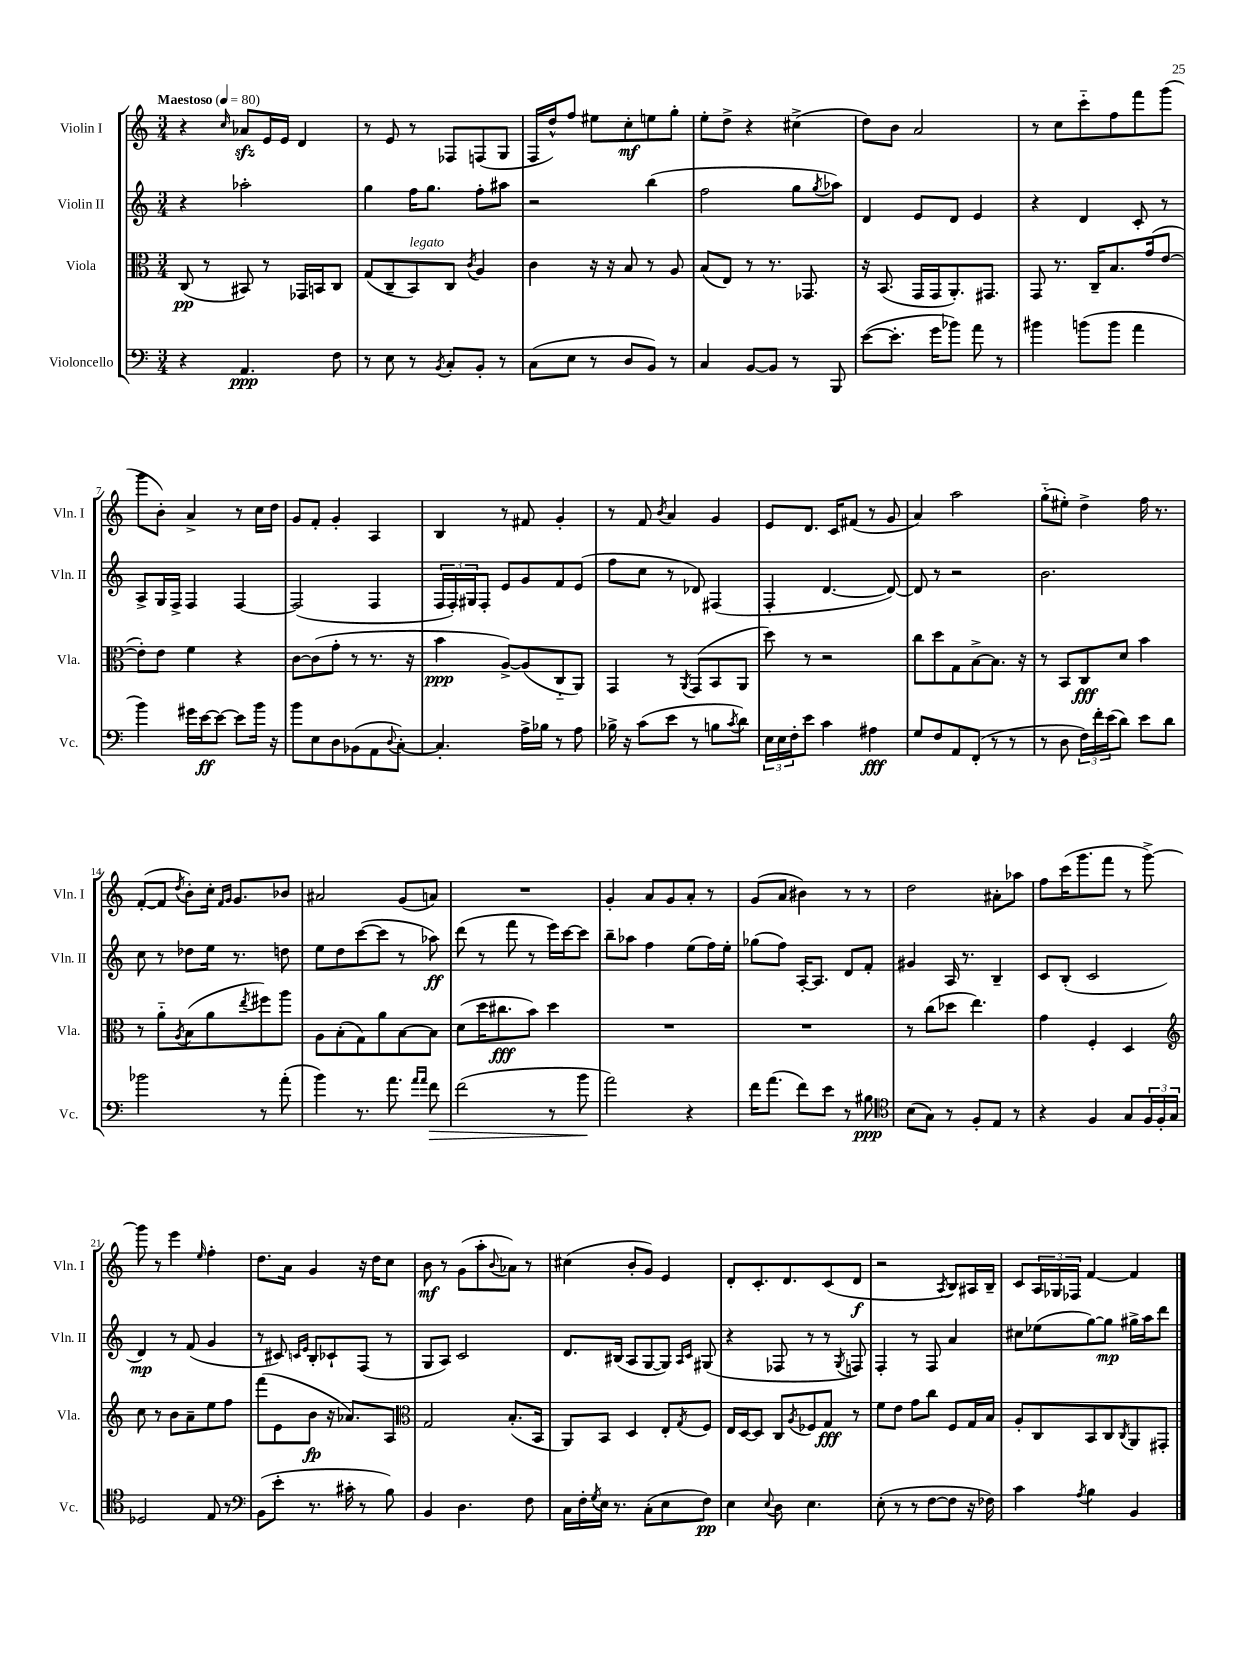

**kern	**dynam	**kern	**dynam	**kern	**dynam	**kern	**dynam
*part4	*part4	*part3	*part3	*part2	*part2	*part1	*part1
*staff4	*staff4	*staff3	*staff3	*staff2	*staff2	*staff1	*staff1
*I"Violoncello	*	*I"Viola	*	*I"Violin II	*	*I"Violin I	*
*I'Vc.	*	*I'Vla.	*	*I'Vln. II	*	*I'Vln. I	*
*clefF4	*	*clefC3	*	*clefG2	*	*clefG2	*
*k[]	*	*k[]	*	*k[]	*	*k[]	*
*M3/4	*	*M3/4	*	*M3/4	*	*M3/4	*
*MM80	*	*MM80	*	*MM80	*	*MM80	*
=1	=1	=1	=1	=1	=1	=1	=1
!	!	!	!	!	!	!LO:TX:a:B:t=Maestoso	!
4r	.	(8C/	pp	4r	.	4r	.
.	.	8r	.	.	.	.	.
.	.	.	.	.	.	16qqcc/	.
4.AA/	ppp	8BB#X/)	.	2aa-X'\	.	8a-Xzz/L	.
.	.	8r	.	.	.	16e/L	.
.	.	.	.	.	.	16e/JJ	.
.	.	16GG-X/LL	.	.	.	4d/	.
.	.	16BBn/J	.	.	.	.	.
8F\	.	8C/J	.	.	.	.	.
=2	=2	=2	=2	=2	=2	=2	=2
8r	.	(8G/L	.	4gg\	.	8r	.
8E\	.	8C~/	.	.	.	8e/	.
!	!	!LO:TX:a:i:t=legato	!	!	!	!	!
8r	.	8BB/)	.	16ff\KL	.	8r	.
.	.	.	.	8.gg\J	.	.	.
8qBB/	.	.	.	.	.	.	.
8C'/L	.	8C/J	.	.	.	8F-X/L	.
.	.	8qc/	.	.	.	.	.
8BB'/J	.	4A/	.	8ff'\L	.	(8Fn/	.
8r	.	.	.	8aa#X\J	.	8G/J	.
=3	=3	=3	=3	=3	=3	=3	=3
(8C\L	.	4c\	.	2r	.	16F/LL	.
.	.	.	.	.	.	16dd^^/J)	.
8E\J	.	.	.	.	.	8ff/J	.
8r	.	16r	.	.	.	8ee#X\L	.
.	.	16r	.	.	.	.	.
8D/L	.	8B/	.	.	.	8cc'\	mf
8BB/J)	.	8r	.	(4bb\	.	8een\	.
8r	.	8A/	.	.	.	8gg'\J	.
=4	=4	=4	=4	=4	=4	=4	=4
4C/	.	(8B/L	.	2ff\	.	8ee'\L	.
.	.	8E/J)	.	.	.	8dd^\J	.
[8BB/L	.	8r	.	.	.	4r	.
8BB/J]	.	8.r	.	.	.	.	.
8r	.	.	.	8gg\L	.	(4cc#X^\	.
.	.	8.GG-X/	.	.	.	.	.
.	.	.	.	8qgg/	.	.	.
8BBB/	.	.	.	8aa-X\J)	.	.	.
=5	=5	=5	=5	=5	=5	=5	=5
([8e\L	.	16r	.	4d/	.	8dd\L)	.
.	.	(8.BB/	.	.	.	.	.
8.e'\J]	.	.	.	.	.	8b\J	.
.	.	16GG/LL	.	8e/L	.	2a/	.
16g\KL	.	16GG/J	.	.	.	.	.
8b-X\J)	.	8.AA'/)	.	8d/J	.	.	.
8a\	.	.	.	4e/	.	.	.
.	.	8.GG#X/J	.	.	.	.	.
8r	.	.	.	.	.	.	.
=6	=6	=6	=6	=6	=6	=6	=6
4b#X\	.	8GG/	.	4r	.	8r	.
.	.	8.r	.	.	.	8cc\L	.
(8bn\L	.	.	.	4d/	.	8ccc\	.
.	.	16C~/KL	.	.	.	.	.
8b\J	.	8.B/	.	.	.	8ff\	.
4a\	.	.	.	8c'/	.	8fff\	.
.	.	(16g/k	.	.	.	.	.
.	.	[8e/J	.	8r	.	(8ggg\J	.
!!LO:LB:g=z
=7	=7	=7	=7	=7	=7	=7	=7
4b\)	.	8e'\L])	.	8A^/L	.	8ggg\L	.
.	.	8e\J	.	16G/L	.	8b'\J)	.
.	.	.	.	16F^/JJ	.	.	.
16g#X\LL	.	4f\	.	4F/	.	4a^/	.
[16e\J	ff	.	.	.	.	.	.
8e\J_	.	.	.	.	.	.	.
8e\L]	.	4r	.	[4F/	.	8r	.
16b\Jk	.	.	.	.	.	16cc\LL	.
16r	.	.	.	.	.	16dd\JJ	.
=8	=8	=8	=8	=8	=8	=8	=8
8b\L	.	[8c\L	.	(2F/]	.	8g/L	.
8E\	.	(8c\]	.	.	.	8f'/J	.
8D\	.	8g'\J	.	.	.	4g'/	.
(8BB-X\	.	8r	.	.	.	.	.
8AA\	.	8.r	.	4F/	.	4A/	.
8qqD/	.	.	.	.	.	.	.
[8C'\J)	.	.	.	.	.	.	.
.	.	16r	.	.	.	.	.
=9	=9	=9	=9	=9	=9	=9	=9
4.C'/]	.	4b\	ppp	24F/LL	.	4B/	.
.	.	.	.	24F'/)	.	.	.
.	.	.	.	24G#X/J	.	.	.
.	.	.	.	8F'/J	.	.	.
.	.	[8A^/L)	.	8e/L	.	8r	.
16A^\LL	.	(8A/]	.	8g/	.	8f#X/	.
16B-X\JJ	.	.	.	.	.	.	.
8r	.	8C/	.	8f/	.	4g'/	.
8A\	.	8AA/J)	.	(8e/J	.	.	.
=10	=10	=10	=10	=10	=10	=10	=10
16B-X^\	.	4GG/	.	8ff\L	.	8r	.
16r	.	.	.	.	.	.	.
(8c\L	.	.	.	8cc\J	.	8f/	.
.	.	.	.	.	.	8qb/	.
8e\J	.	8r	.	8r	.	4a/	.
.	.	8qAA/	.	.	.	.	.
8r	.	(8GG/L	.	8d-X/)	.	.	.
8Bn\L	.	8BB/	.	(4F#X/	.	4g/	.
8qc/	.	.	.	.	.	.	.
8d\J)	.	8AA/J	.	.	.	.	.
=11	=11	=11	=11	=11	=11	=11	=11
24E\LL	.	8dd\)	.	4F'/	.	8e/L	.
24E\	.	.	.	.	.	.	.
24F'\J	.	.	.	.	.	.	.
8e\J	.	8r	.	.	.	8.d/J	.
4c\	.	2r	.	[4.d/	.	.	.
.	.	.	.	.	.	16c/KL	.
.	.	.	.	.	.	(8f#X/J	.
4A#X\	fff	.	.	.	.	8r	.
.	.	.	.	8d/_)	.	8g/	.
=12	=12	=12	=12	=12	=12	=12	=12
8G/L	.	8cc\L	.	8d/]	.	4a/)	.
8F/	.	8dd\	.	8r	.	.	.
8AA/	.	8G\	.	2r	.	2aa\	.
(8FF'/J	.	[8B^\	.	.	.	.	.
8r	.	8.B\J]	.	.	.	.	.
8r	.	.	.	.	.	.	.
.	.	16r	.	.	.	.	.
=13	=13	=13	=13	=13	=13	=13	=13
8r	.	8r	.	2.b\	.	(8gg\L	.
8D\	.	8BB/L	.	.	.	8ee#X'\J)	.
24F\LL)	.	8C/	fff	.	.	4dd^\	.
24f'\	.	.	.	.	.	.	.
(24e\J	.	.	.	.	.	.	.
8d\J)	.	8d/J	.	.	.	.	.
8e\L	.	4b\	.	.	.	16ff\	.
.	.	.	.	.	.	8.r	.
8d\J	.	.	.	.	.	.	.
!!LO:LB:g=z
=14	=14	=14	=14	=14	=14	=14	=14
2b-X\	.	8r	.	8cc\	.	([8f'/L	.
.	.	8a\L	.	8r	.	8f/J]	.
.	.	8qA/	.	.	.	8qdd/	.
.	.	(8B\	.	8dd-X\L	.	8b'\L)	.
.	.	8a\	.	16ee\Jk	.	16cc'\Jk	.
.	.	.	.	.	.	16qqf/LL	.
.	.	.	.	.	.	16qqg/JJ	.
.	.	.	.	8.r	.	8.g/L	.
.	.	8qee/	.	.	.	.	.
8r	.	8ff#X\)	.	.	.	.	.
(8a'\	.	8aa\J	.	8ddn\	.	8b-X/J	.
=15	=15	=15	=15	=15	=15	=15	=15
4b\)	.	8A\L	.	8ee\L	.	2a#X/	.
.	.	(8B'\	.	8dd\	.	.	.
8.r	.	8G\)	.	([8ccc\	.	.	.
.	.	8a\	.	8ccc\J]	.	.	.
8.a\	.	.	.	.	.	.	.
.	.	[8B\	.	8r	.	(8g/L	.
16qqa/LL	.	.	.	.	.	.	.
16qqa/JJ	.	.	.	.	.	.	.
!	!LO:HP:b	!	!	!	!	!	!
8f\	>	8B\J]	.	8aa-X\)	ff	8an/J)	.
=16	=16	=16	=16	=16	=16	=16	=16
(2f\	.	(8d\L	.	(8ddd\	.	2.r	.
.	.	16dd\K	.	8r	.	.	.
.	.	8.cc#X\	fff	.	.	.	.
.	.	.	.	8fff\	.	.	.
.	.	8b\J)	.	8r	.	.	.
8r	.	4dd\	.	16eee\LL)	.	.	.
.	.	.	.	[16ccc\J	.	.	.
8b\	.	.	.	8ccc\J]	.	.	.
.	]	.	.	.	.	.	.
=17	=17	=17	=17	=17	=17	=17	=17
2a\)	.	2.r	.	8bb~\L	.	4g'/	.
.	.	.	.	8aa-X\J	.	.	.
.	.	.	.	4ff\	.	8a/L	.
.	.	.	.	.	.	8g/	.
4r	.	.	.	(8ee\L	.	8a'/J	.
.	.	.	.	16ff\L)	.	8r	.
.	.	.	.	16ee'\JJ	.	.	.
=18	=18	=18	=18	=18	=18	=18	=18
16f\KL	.	2.r	.	(8gg-X\L	.	(8g/L	.
(8.a\J	.	.	.	.	.	.	.
.	.	.	.	8ff\J)	.	8a/J	.
8f\L)	.	.	.	[16A'/KL	.	4b#X\)	.
.	.	.	.	8.A/J]	.	.	.
8e\J	.	.	.	.	.	.	.
8r	.	.	.	8d/L	.	8r	.
8B#X\	ppp	.	.	8f'/J	.	8r	.
=19	=19	=19	=19	=19	=19	=19	=19
*clefC4	*	*	*	*	*	*	*
(8B\L	.	8r	.	4g#X/	.	2dd\	.
8G\J)	.	(8cc\L	.	.	.	.	.
8r	.	8dd-X\J	.	16A/	.	.	.
.	.	.	.	8.r	.	.	.
8F'/L	.	4.ee\)	.	.	.	.	.
8E/J	.	.	.	4B~/	.	8a#X'\L	.
8r	.	.	.	.	.	8aa-X\J	.
=20	=20	=20	=20	=20	=20	=20	=20
4r	.	4g\	.	8c/L	.	8ff\L	.
.	.	.	.	(8B'/J	.	(16ccc\K	.
.	.	.	.	.	.	8.ggg\	.
4F/	.	4F'/	.	2c/	.	.	.
.	.	.	.	.	.	8fff\J	.
8G/L	.	4D/	.	.	.	8r	.
24F/L	.	.	.	.	.	[8ggg^\)	.
24F'/	.	.	.	.	.	.	.
24G/JJ	.	.	.	.	.	.	.
!!LO:LB:g=z
=21	=21	=21	=21	=21	=21	=21	=21
*	*	*clefG2	*	*	*	*	*
2D-X/	.	8cc\	.	4d/)	mp	8ggg\]	.
.	.	8r	.	.	.	8r	.
.	.	8b\L	.	8r	.	4eee\	.
.	.	8a~\	.	(8f/	.	.	.
.	.	.	.	.	.	16qqee/	.
8E/	.	8ee\	.	4g/	.	4ff'\	.
8r	.	8ff\J	.	.	.	.	.
=22	=22	=22	=22	=22	=22	=22	=22
*clefF4	*	*	*	*	*	*	*
(8BB\L	.	(8fff\L	.	8r	.	8.dd\L	.
8e'\J	.	8e\	.	8c#X/)	.	.	.
.	.	.	.	.	.	16a\Jk	.
.	.	.	.	16qqcn/LL	.	.	.
.	.	.	.	16qqe/JJ	.	.	.
8.r	.	8b\J	fp	8B'/L	.	4g/	.
.	.	16r	.	8c-X`/	.	.	.
16c#X'\	.	8.a-X/L)	.	.	.	.	.
8r	.	.	.	(8F/J	.	16r	.
.	.	.	.	.	.	16dd\KL	.
8B\)	.	8A/J	.	8r	.	8cc\J	.
=23	=23	=23	=23	=23	=23	=23	=23
*	*	*clefC3	*	*	*	*	*
4BB/	.	2G/	.	8G/L	.	8b\	mf
.	.	.	.	8A/J)	.	8r	.
4.D\	.	.	.	2c/	.	(8g\L	.
.	.	.	.	.	.	8aa'\	.
.	.	.	.	.	.	8qqb/	.
.	.	(8.B'/L	.	.	.	8a-X\J)	.
8F\	.	.	.	.	.	8r	.
.	.	16BB/Jk	.	.	.	.	.
=24	=24	=24	=24	=24	=24	=24	=24
16C\LL	.	8AA/L)	.	8.d/L	.	(4cc#X\	.
16F'\	.	.	.	.	.	.	.
8qG/	.	.	.	.	.	.	.
16E\JJ	.	8BB/J	.	.	.	.	.
8.r	.	.	.	(16B#X/Jk	.	.	.
.	.	4D/	.	8A/L	.	8b'/L	.
(8C'\L	.	.	.	[8G/	.	8g/J)	.
8E\	.	8E'/L	.	8G/J])	.	4e/	.
.	.	.	.	16qqA/LL	.	.	.
.	.	8qG/	.	16qqc/JJ	.	.	.
8F\J)	pp	8F/J	.	(8G#X/	.	.	.
=25	=25	=25	=25	=25	=25	=25	=25
4E\	.	16E/LL	.	4r	.	8d'/L	.
.	.	[16D/J	.	.	.	.	.
.	.	8D/J]	.	.	.	8.c'/	.
8qqE/	.	.	.	.	.	.	.
8D\	.	8C/L	.	8F-X/	.	.	.
.	.	.	.	.	.	8.d/	.
.	.	8qA/	.	.	.	.	.
4.E\	.	8F-X/	.	8r	.	.	.
.	.	8G/J	fff	8r	.	(8c/	.
.	.	.	.	8qG/	.	.	.
.	.	8r	.	8Fn/)	.	8d/J	f
=26	=26	=26	=26	=26	=26	=26	=26
(8E'\	.	8f\L	.	4F'/	.	2r	.
8r	.	8e\J	.	.	.	.	.
8r	.	8g\L	.	8r	.	.	.
[8F\L	.	8cc\J	.	8F/	.	.	.
.	.	.	.	.	.	8qA/	.
8F\J]	.	8F/L	.	4a/	.	8B/L)	.
16r	.	16G/L	.	.	.	16A#X/L	.
16F-X\)	.	16B/JJ	.	.	.	16B~/JJ	.
=27	=27	=27	=27	=27	=27	=27	=27
4c\	.	8A'/L	.	8cc#X\L	.	8c/L	.
.	.	8C/	.	(8ee-X\	.	24A/L	.
.	.	.	.	.	.	24G-X/	.
.	.	.	.	.	.	24F-X/JJ	.
8qA/	.	.	.	.	.	.	.
4B\	.	8BB/	.	[8gg\)	.	[4f/	.
.	.	8C/	.	8gg\J]	mp	.	.
.	.	8qC/	.	.	.	.	.
4BB/	.	8AA/	.	16gg#X^\LL	.	4f/]	.
.	.	.	.	16aa\J	.	.	.
.	.	8GG#X'/J	.	8ddd\J	.	.	.
==	==	==	==	==	==	==	==
*-	*-	*-	*-	*-	*-	*-	*-
